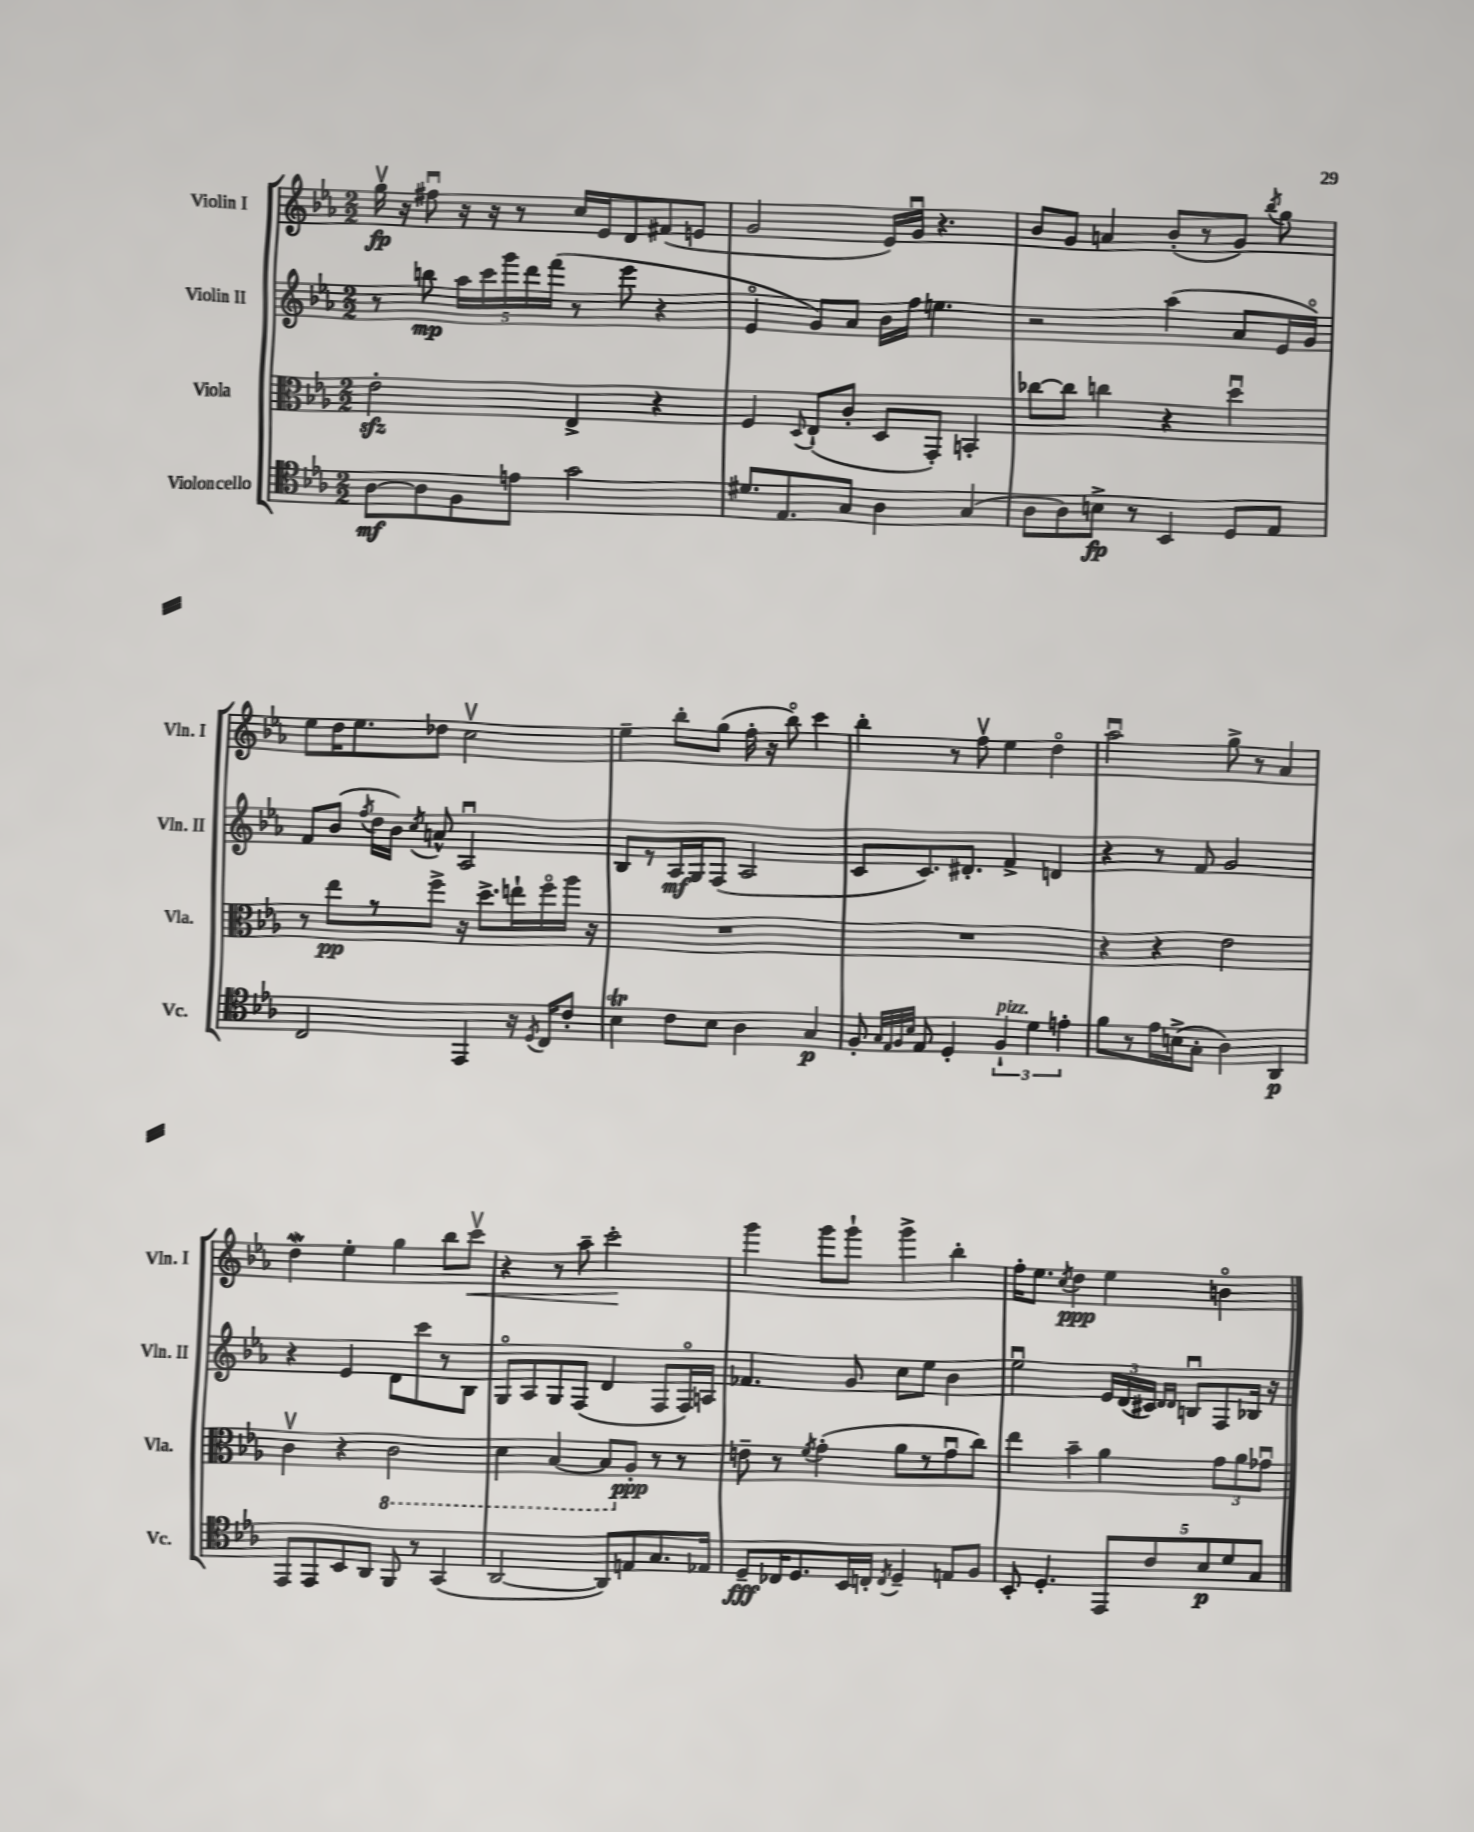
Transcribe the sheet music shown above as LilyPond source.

<<
\new StaffGroup <<
\new Staff = "s0" \with { instrumentName = "Violin I" shortInstrumentName = "Vln. I" } {
    \clef treble \key ees \major \numericTimeSignature \time 2/2
    \autoBeamOff g''16\upbow\fp r16 fis''8\downbow r16 r16 r8 c''16[ ees'16 d'8 fis'8( e'8] |
    g'2 ees'16[) g'16]\downbow r4. |
    bes'8[ g'8] a'4 bes'8[-.( r8 g'8]) \acciaccatura { bes''8 } g''8 |
    ees''8[ d''16 ees''8. des''8] c''2\upbow |
    ees''4-- bes''8[-. g''8]( f''16-. r16 bes''8\flageolet) c'''4 |
    bes''4-. r8 f''8\upbow ees''4 d''4\flageolet |
    aes''2\downbow g''8-> r8 aes'4 |
    d''4\mordent ees''4-. g''4 bes''8[ c'''8]\upbow\< |
    r4 r8 aes''8-- c'''2-.\! |
    g'''4 g'''8[ g'''8]-! g'''4-> bes''4-. |
    f''16[-. ees''8.] \acciaccatura { c''8 } d''4\ppp ees''4 b'4\flageolet \bar "|." |
}
\new Staff = "s1" \with { instrumentName = "Violin II" shortInstrumentName = "Vln. II" } {
    \clef treble \key ees \major \numericTimeSignature \time 2/2
    \autoBeamOff r8 b''8\mp \tuplet 5/4 { aes''16[ c'''16 g'''16 d'''16 f'''16]( } r8 ees'''8 r4 |
    ees'4\flageolet g'8[) aes'8] bes'16[ f''16] e''4. |
    r2 aes''4( aes'8[ ees'16 g'16]\flageolet) |
    f'8[ bes'8]( \acciaccatura { f''8 } d''16[ bes'16]) \acciaccatura { c''8 } a'8-^ aes2\downbow |
    bes8[ r8 aes16\mf g16 f8]( aes2 |
    c'8[ c'8.) dis'8.]-. f'4-> d'4 |
    r4 r8 f'8 g'2 |
    r4 ees'4 d'8[ c'''8 r8 bes8] |
    g8[\flageolet aes8 g8 f8]( d'4 f8[ f16\flageolet) a16] |
    fes'4. g'8 c''8[ ees''8] bes'4 |
    ees''2\downbow \tuplet 3/2 { ees'16[ d'16( cis'16]) } \grace { d'16[ d'16] } b8[\downbow f8 bes16] r16 \bar "|." |
}
\new Staff = "s2" \with { instrumentName = "Viola" shortInstrumentName = "Vla." } {
    \clef alto \key ees \major \numericTimeSignature \time 2/2
    \autoBeamOff ees'2-.\sfz ees4-> r4 |
    f4 \appoggiatura { d8 } ees8[-!( c'8]-. d8[ g,8]-.) b,4-. |
    ces''8[~ ces''8] c''4 r4 d''4\downbow |
    r8 ees''8[\pp r8 f''8]-> r16 d''8.[-> e''16-! f''16\flageolet aes''16] r16 |
    R1 |
    R1 |
    r4 r4 ees'2 |
    c'4\upbow r4 \ottava #-1 c2 |
    d4 bes,4~ bes,8[ \ottava #0 aes8]-.\ppp r8 r8 |
    e'8-- r8 \acciaccatura { f'8 } g'4-.( aes'8[ r8 g'8\downbow c''8]) |
    ees''4 bes'4-- aes'4 \tuplet 3/2 { g'8[ aes'8 ges'8]\downbow } \bar "|." |
}
\new Staff = "s3" \with { instrumentName = "Violoncello" shortInstrumentName = "Vc." } {
    \clef tenor \key ees \major \numericTimeSignature \time 2/2
    \autoBeamOff aes8[~\mf aes8 f8 e'8] g'2 |
    dis'8.[ ees8. g8] aes4 g4( |
    aes8[ aes8) b8]->\fp r8 bes,4 d8[ ees8] |
    c2 ees,4 r16 \acciaccatura { d8 } c16[ c'8]-. |
    bes4\trill c'8[ bes8] aes4 g4\p |
    f8-. \grace { g32[ ees32 f32 bes32] } ees8 d4-. \tuplet 3/2 { f4-!^\markup { \italic "pizz." } d'4 e'4-. } |
    f'8[ r8 ees'16 b16->( g8]-. aes4) aes,4\p |
    ees,8[ ees,8 bes,8 aes,8] f,8 r8 g,4( |
    aes,2~ aes,8[) e8 g8. ees16] |
    d8[--\fff ces16 d8. bes,16 c16]-. \acciaccatura { c8 } d4-- e8[ f8] |
    bes,8-. d4.-. \tuplet 5/4 { ees,8[ c'8 bes8\p d'8 g8] } \bar "|." |
}
>>
>>
\layout { \context { \Score \remove "Bar_number_engraver" } }
